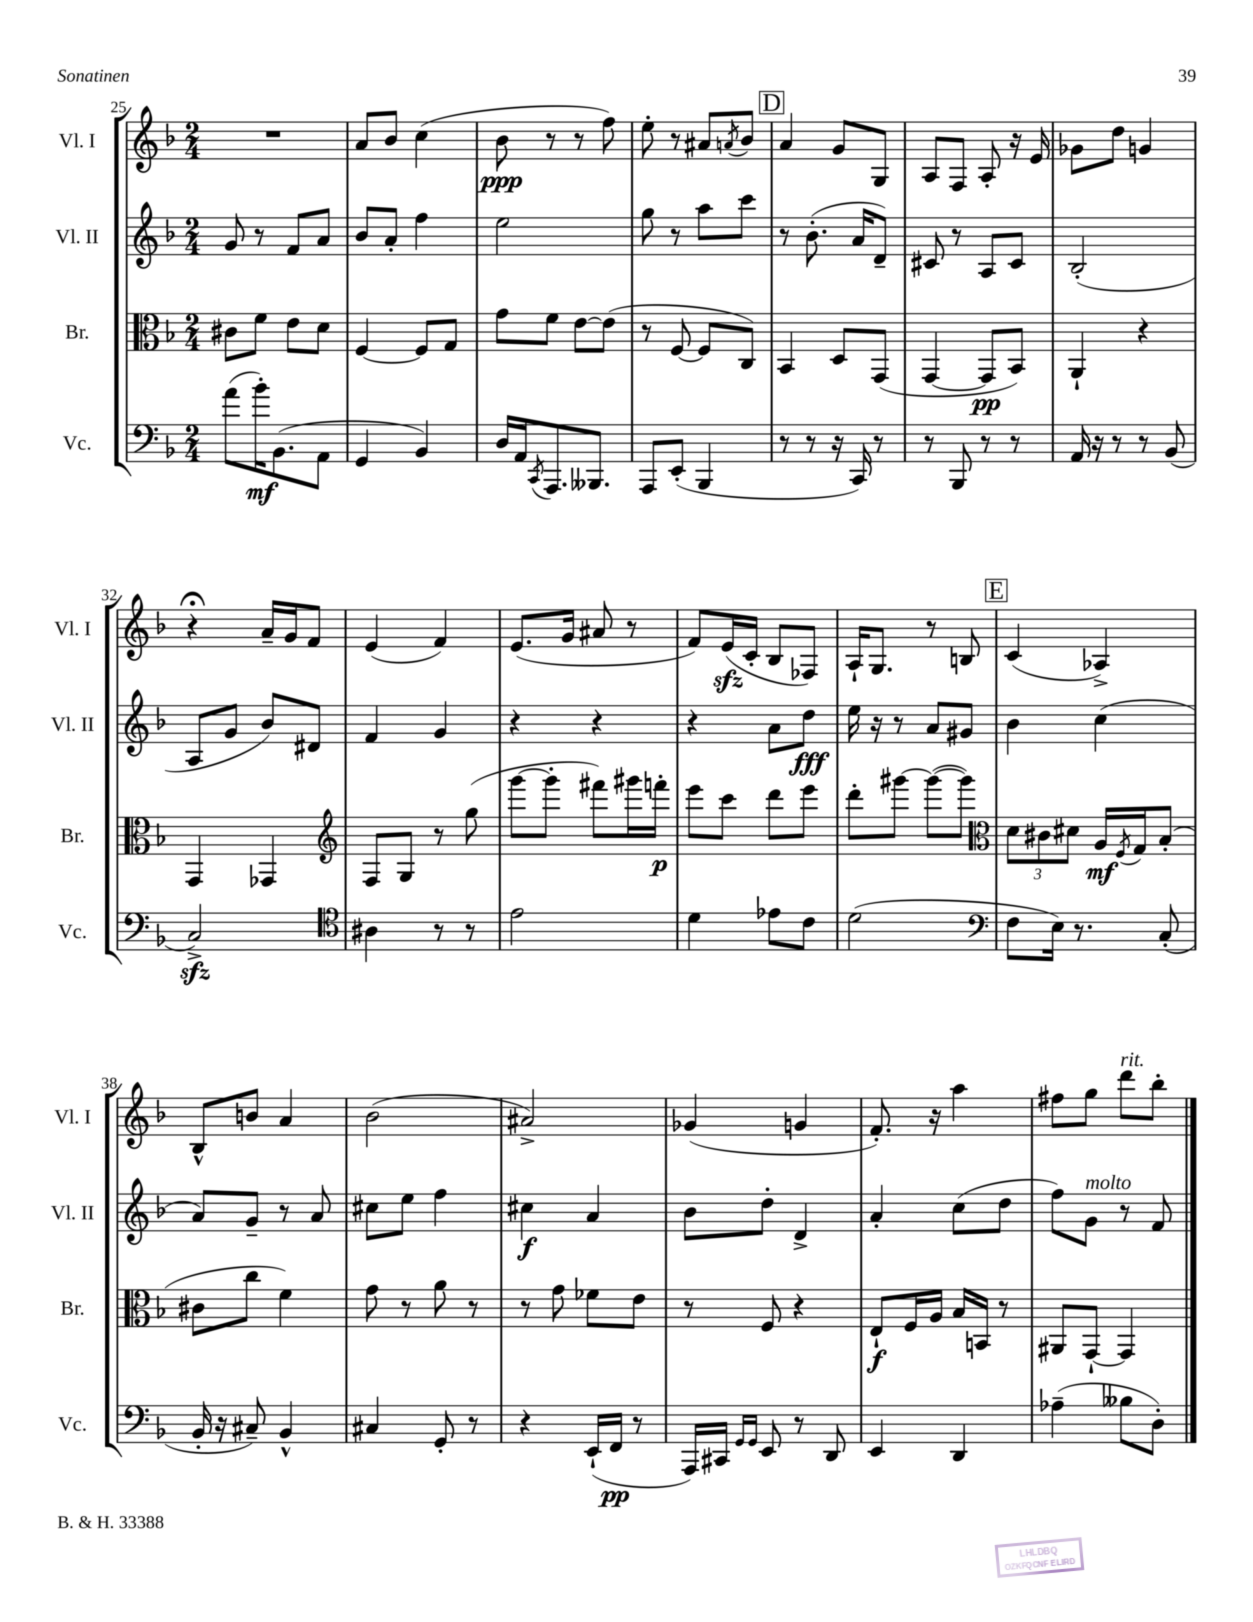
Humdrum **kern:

**kern	**dynam	**kern	**dynam	**kern	**dynam	**kern	**dynam
*part4	*part4	*part3	*part3	*part2	*part2	*part1	*part1
*staff4	*staff4	*staff3	*staff3	*staff2	*staff2	*staff1	*staff1
*I"Vc.	*	*I"Br.	*	*I"Vl. II	*	*I"Vl. I	*
*I'Vc.	*	*I'Br.	*	*I'Vl. II	*	*I'Vl. I	*
*clefF4	*	*clefC3	*	*clefG2	*	*clefG2	*
*k[b-]	*	*k[b-]	*	*k[b-]	*	*k[b-]	*
*M2/4	*	*M2/4	*	*M2/4	*	*M2/4	*
=25	=25	=25	=25	=25	=25	=25	=25
(8a\L	.	8c#X\L	.	8g/	.	2r	.
16b-'\K)	mf	8f\J	.	8r	.	.	.
(8.BB-\	.	.	.	.	.	.	.
.	.	8e\L	.	8f/L	.	.	.
8AA\J	.	8d\J	.	8a/J	.	.	.
=26	=26	=26	=26	=26	=26	=26	=26
4GG/	.	[4F/	.	8b-/L	.	8a/L	.
.	.	.	.	8a'/J	.	8b-/J	.
4BB-/)	.	8F/L]	.	4ff\	.	(4cc\	.
.	.	8G/J	.	.	.	.	.
=27	=27	=27	=27	=27	=27	=27	=27
16D/LL	.	8g\L	.	2ee\	.	8b-\	ppp
16AA/J	.	.	.	.	.	.	.
8qCC/	.	.	.	.	.	.	.
8.AAA/	.	8f\J	.	.	.	8r	.
.	.	[8e\L	.	.	.	8r	.
8.BBB--X/J	.	.	.	.	.	.	.
.	.	(8e\J]	.	.	.	8ff\)	.
=28	=28	=28	=28	=28	=28	=28	=28
8AAA/L	.	8r	.	8gg\	.	8ee'\	.
(8EE'/J	.	[8F/	.	8r	.	8r	.
4BBB-/	.	8F/L]	.	8aa\L	.	8a#X/L	.
.	.	.	.	.	.	8qan/	.
.	.	8C/J)	.	8ccc\J	.	8b-/J	.
!!LO:REH:place=s1:t=D
=29	=29	=29	=29	=29	=29	=29	=29
8r	.	4BB-/	.	8r	.	4a/	.
8r	.	.	.	(8.b-'\	.	.	.
16r	.	8D/L	.	.	.	8g/L	.
16CC/)	.	.	.	16a/KL	.	.	.
8r	.	(8GG/J	.	8d~/J)	.	8G/J	.
=30	=30	=30	=30	=30	=30	=30	=30
8r	.	[4GG/	.	8c#X/	.	8A/L	.
8BBB-/	.	.	.	8r	.	8F/J	.
8r	.	8GG/L]	pp	8A/L	.	8A'/	.
8r	.	8BB-/J)	.	8c#/J	.	16r	.
.	.	.	.	.	.	16e/	.
=31	=31	=31	=31	=31	=31	=31	=31
16AA/	.	4AA`/	.	(2B-'/	.	8g-X\L	.
16r	.	.	.	.	.	.	.
8r	.	.	.	.	.	8dd\J	.
8r	.	4r	.	.	.	4gn/	.
(8BB-/	.	.	.	.	.	.	.
!!LO:LB:g=z
=32	=32	=32	=32	=32	=32	=32	=32
2Czz^/)	.	4GG/	.	8A/L	.	4r;<	.
.	.	.	.	8g/J	.	.	.
.	.	4GG-X/	.	8b-/L)	.	16a~/LL	.
.	.	.	.	.	.	16g/J	.
.	.	.	.	8d#X/J	.	8f/J	.
=33	=33	=33	=33	=33	=33	=33	=33
*clefC4	*	*clefG2	*	*	*	*	*
4A#X\	.	8F/L	.	4f/	.	(4e/	.
.	.	8G/J	.	.	.	.	.
8r	.	8r	.	4g/	.	4f/)	.
8r	.	(8gg\	.	.	.	.	.
=34	=34	=34	=34	=34	=34	=34	=34
2e\	.	[8ggg\L	.	4r	.	(8.e/L	.
.	.	8ggg'\J]	.	.	.	.	.
.	.	.	.	.	.	16g/Jk	.
.	.	8fff#X\L)	.	4r	.	8a#X/	.
.	.	16ggg#X\L	.	.	.	8r	.
.	.	16fffn'\JJ	p	.	.	.	.
=35	=35	=35	=35	=35	=35	=35	=35
4d\	.	8eee\L	.	4r	.	8f/L)	.
.	.	8ccc\J	.	.	.	(16ezz/L	.
.	.	.	.	.	.	16c'/JJ	.
8e-X\L	.	8ddd\L	.	8a\L	.	8B-/L	.
8c\J	.	8eee\J	.	8dd\J	fff	8F-X/J)	.
=36	=36	=36	=36	=36	=36	=36	=36
(2d\	.	8ddd'\L	.	16ee\	.	16A`/KL	.
.	.	.	.	16r	.	8.G/J	.
.	.	[8ggg#X\J	.	8r	.	.	.
.	.	(8ggg#\L_	.	8a/L	.	8r	.
.	.	8ggg#\J])	.	8g#X/J	.	8Bn/	.
!!LO:REH:place=s1:t=E
=37	=37	=37	=37	=37	=37	=37	=37
*clefF4	*	*clefC3	*	*	*	*	*
8F\L	.	12d\L	.	4b-\	.	(4c/	.
.	.	12c#X\	.	.	.	.	.
16E\Jk)	.	.	.	.	.	.	.
.	.	12d#X\J	.	.	.	.	.
8.r	.	.	.	.	.	.	.
.	.	16A/LL	mf	(4cc\	.	4A-X^/)	.
.	.	8qF/	.	.	.	.	.
.	.	16G/J	.	.	.	.	.
(8C'/	.	(8B-'/J	.	.	.	.	.
!!LO:LB:g=z
=38	=38	=38	=38	=38	=38	=38	=38
16BB-'/	.	8c#X\L	.	8a/L)	.	8B-^^/L	.
16r	.	.	.	.	.	.	.
8C#X~/)	.	8cc\J	.	8g~/J	.	8bn/J	.
4BB-^^/	.	4f\)	.	8r	.	4a/	.
.	.	.	.	8a/	.	.	.
=39	=39	=39	=39	=39	=39	=39	=39
4C#X/	.	8g\	.	8cc#X\L	.	(2b-\	.
.	.	8r	.	8ee\J	.	.	.
8GG'/	.	8a\	.	4ff\	.	.	.
8r	.	8r	.	.	.	.	.
=40	=40	=40	=40	=40	=40	=40	=40
4r	.	8r	.	4cc#X\	f	2a#X^/)	.
.	.	8g\	.	.	.	.	.
(16EE`/LL	.	8f-X\L	.	4a/	.	.	.
16FF/JJ	pp	.	.	.	.	.	.
8r	.	8e\J	.	.	.	.	.
=41	=41	=41	=41	=41	=41	=41	=41
16AAA/LL)	.	8r	.	8b-\L	.	(4g-X/	.
16CC#X/JJ	.	.	.	.	.	.	.
16qqGG/LL	.	.	.	.	.	.	.
16qqGG/JJ	.	.	.	.	.	.	.
8EE/	.	8F/	.	8dd'\J	.	.	.
8r	.	4r	.	4d^/	.	4gn/	.
8DD/	.	.	.	.	.	.	.
=42	=42	=42	=42	=42	=42	=42	=42
4EE/	.	8E`/L	f	4a'/	.	8.f'/)	.
.	.	16F/L	.	.	.	.	.
.	.	16A/JJ	.	.	.	16r	.
4DD/	.	16B-/LL	.	(8cc\L	.	4aa\	.
.	.	16BBn/JJ	.	.	.	.	.
.	.	8r	.	8dd\J	.	.	.
=43	=43	=43	=43	=43	=43	=43	=43
(4A-X~\	.	8AA#X/L	.	8ff\L)	.	8ff#X\L	.
!	!	!	!	!LO:TX:a:i:t=molto	!	!	!
.	.	[8GG`/J	.	8g\J	.	8gg\J	.
!	!	!	!	!	!	!LO:TX:a:i:t=rit.	!
8B--X\L	.	4GG/]	.	8r	.	8ddd\L	.
8D'\J)	.	.	.	8f/	.	8bb-'\J	.
==	==	==	==	==	==	==	==
*-	*-	*-	*-	*-	*-	*-	*-
